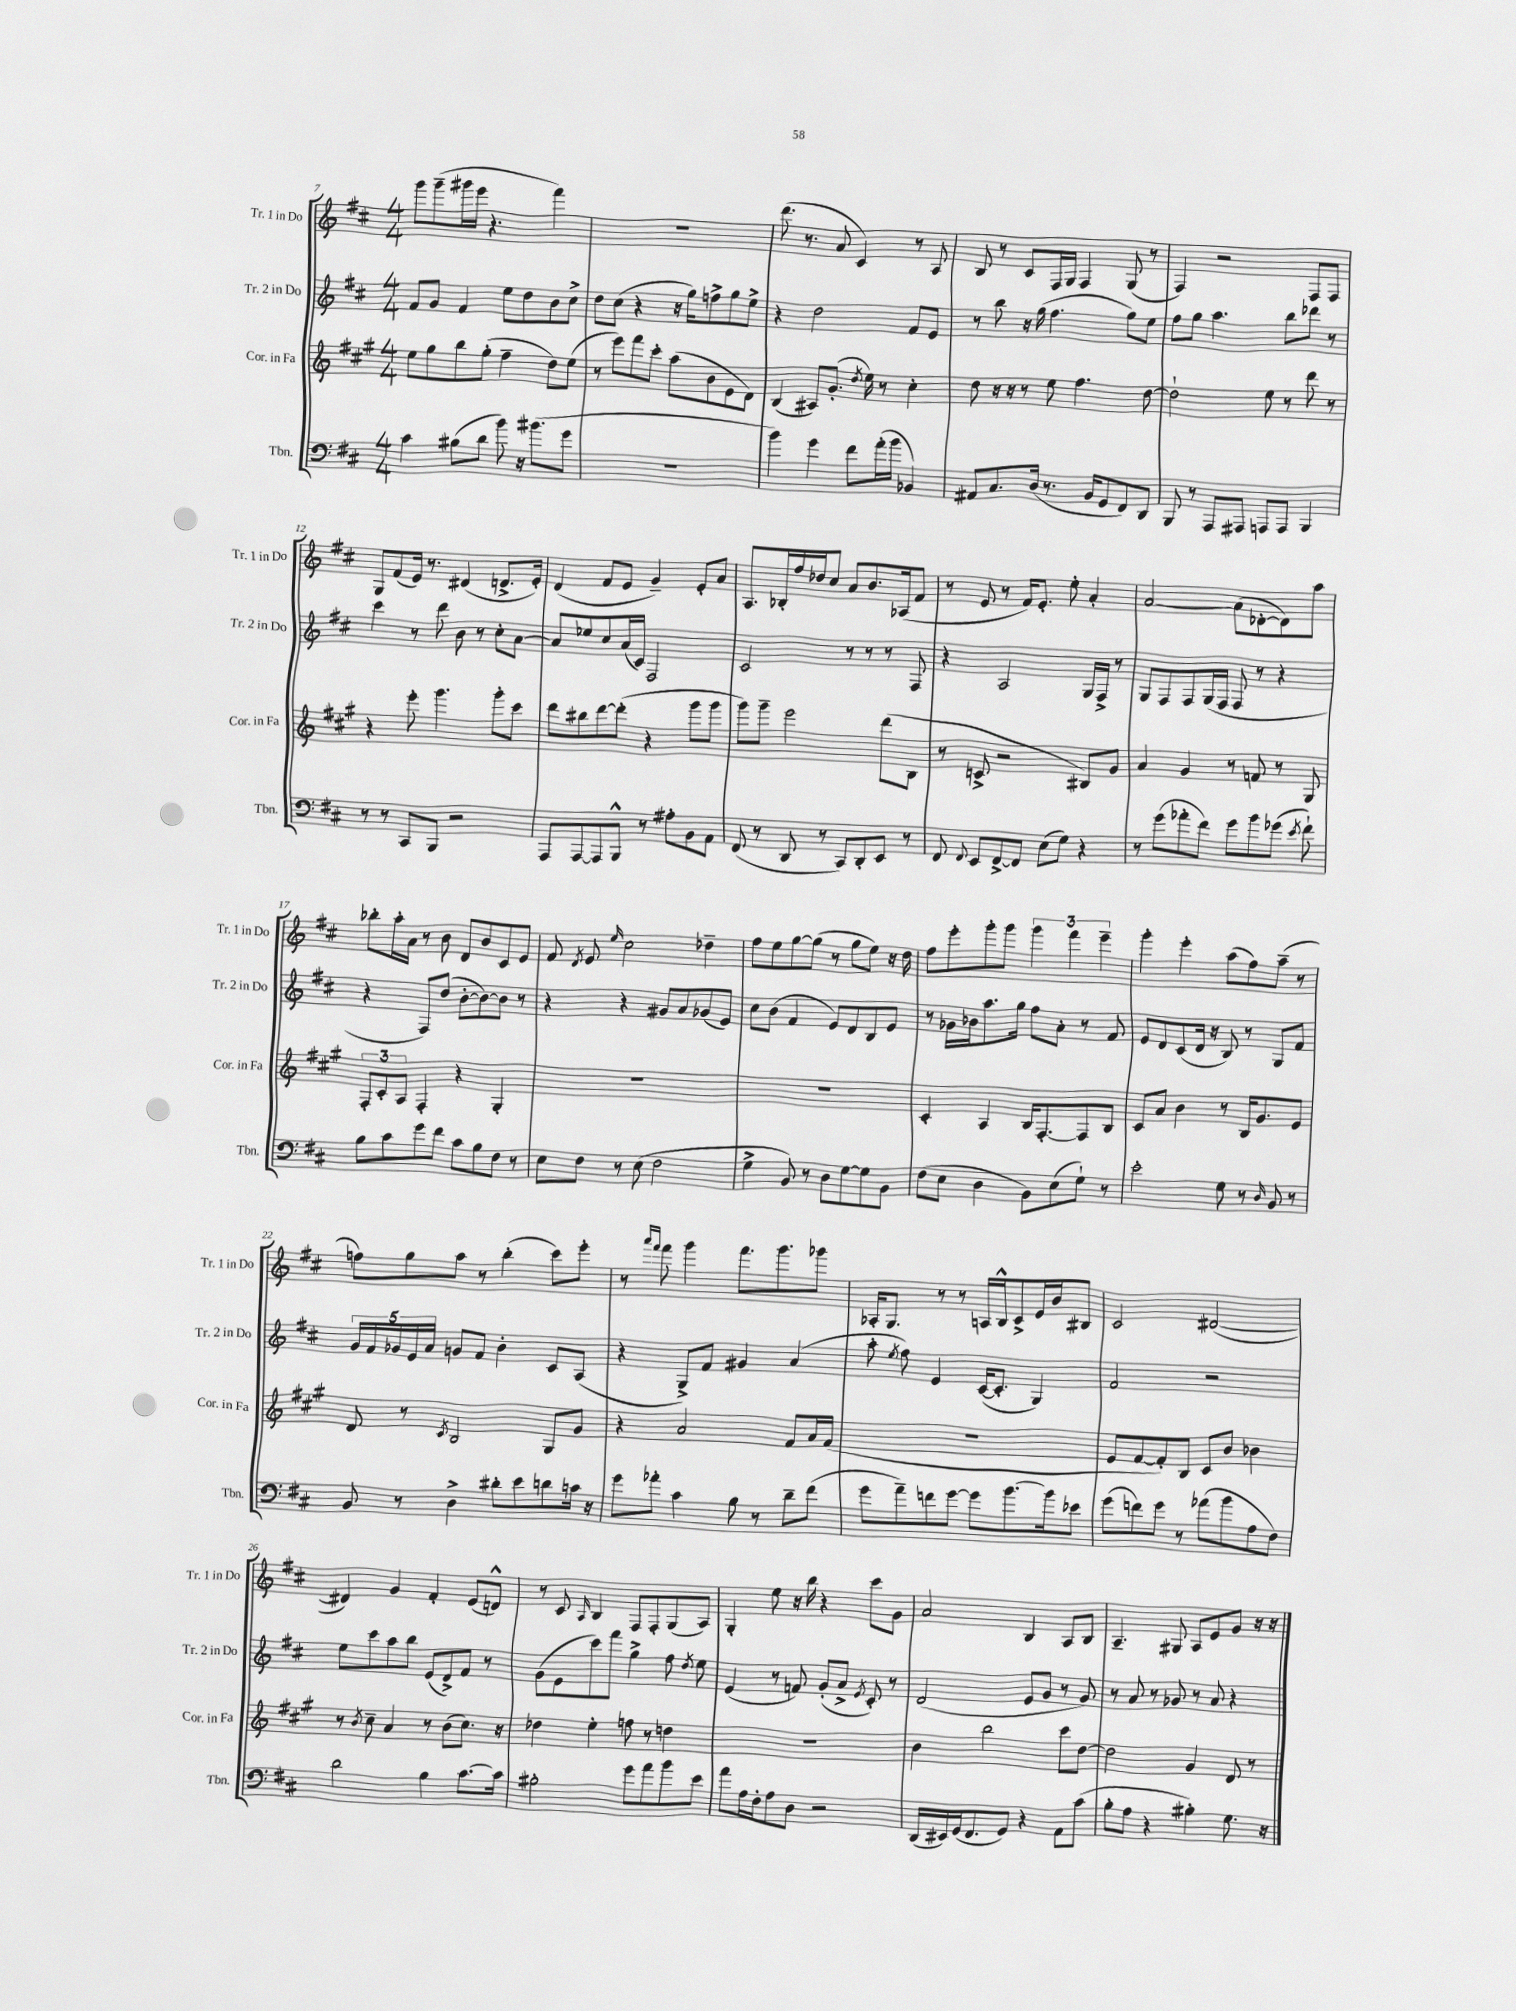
<<
\new StaffGroup <<
\new Staff = "s0" \with { instrumentName = "Tr. 1 in Do" shortInstrumentName = "Tr. 1 in Do" } {
    \clef treble \key d \major \numericTimeSignature \time 4/4
    \autoBeamOff g'''8[ g'''8--( gis'''16 e'''16] r4. fis'''4) |
    R1 |
    d'''8.( r8. a'8 cis'4) r8 a8 |
    b8 r8 cis'8[ fis16 g16] fis4 g8( r8 |
    fis4) r2 fis8[ fis8] |
    g8[ fis'8( e'16]) r8. dis'4( d'8.[-> e'16]-.) |
    d'4( fis'8[ e'8] g'4--) e'8[-. a'8] |
    a8.[ bes16-. fis''16 des''16 cis''8] a'8[ b'8. aes16( fis'8] |
    r8 e'8 r8 fis'16[) e'8.]-. e''8-. a'4-. |
    a'2~ a'8[( des'8~-. des'8) a''8] |
    bes''8[-. a''16-. a'16] r8 b'8 d'8[ b'8 cis'8 e'8] |
    fis'8 \acciaccatura { d'8 } e'8 \grace { e''16 } cis''2 des''4-- |
    fis''8[ e''8 g''8~ g''8]( r8 g''8[ e''8]) r16 d''16 |
    fis''8[ e'''8-. g'''8-. g'''8] \tuplet 3/2 { g'''4 fis'''4 e'''4-- } |
    g'''4-. e'''4-. a''8[( fis''8) a''8]--( r8 |
    f''8[) g''8 a''8] r8 b''4-.( cis'''8[) e'''8]-. |
    r8 \grace { a'''16[ fis'''16] } fis'''8 g'''4 fis'''8.[ g'''8. ges'''8] |
    aes16[-. g8.] r8 r8 a16[ b16-^ cis'8-> e'16 b'16 bis8] |
    cis'2 dis'2~( |
    dis'4) g'4 fis'4-. e'8[( d'8]-^) |
    r8 cis'8 \grace { a16 } b4 fis8[ fis8-. g8( a8]) |
    g4-. e''8 r16 b''16 r4 cis'''8[ g'8] |
    a'2 b4 a8[ b8] |
    a4.-- gis8 a8[ e'8 g'8] r16 r16 \bar "|." |
}
\new Staff = "s1" \with { instrumentName = "Tr. 2 in Do" shortInstrumentName = "Tr. 2 in Do" } {
    \clef treble \key d \major \numericTimeSignature \time 4/4
    \autoBeamOff fis'8[ g'8] fis'4 e''8[ d''8 b'8 cis''8]-> |
    d''8[ cis''8]( r4 r16 g''16[) f''8-> g''8 e''8]-> |
    r4 d''2 fis'8[ e'8] |
    r8 b''8 r16 g''16( fis''4. g''8[) e''8] |
    fis''8[ g''8] a''4. b''8[ des'''8] r8 |
    cis'''4 r8 d'''8 b'8 r8 cis''8[-. a'8]~ |
    a'8[ ees''8 cis''8 a'16( cis'16]) fis2 |
    cis'2 r8 r8 r8 fis8 |
    r4 a2 g16[ fis16]-> r8 |
    g8[ fis8 fis8 g16( fis16] fis8 r8 r4 |
    r4 fis8[) d''8]( b'8[~-. b'8~) b'8] r8 |
    r4 r4 gis'8[ a'8 ges'8( e'8]) |
    cis''8[ b'8]( fis'4 e'8[) d'8 b8 e'8] |
    r8 ges'16[ bes'16 a''8. g''16] fis''8[ a'8]-. r8 fis'8 |
    e'8[ d'8 cis'8( d'16] r16 b8) r8 g8[ fis'8] |
    \tuplet 5/4 { g'16[ fis'16 ges'16 e'16 a'16] } g'8[ fis'8] b'4-. cis'8[ a8]( |
    r4 g8[->) fis'8] gis'4 a'4( |
    a''8-. \acciaccatura { e''8 } fis''8) e'4 cis'16[~( cis'8.]-. g4) |
    fis'2 r2 |
    e''8[ cis'''8 a''8 b''8] e'8[( d'8->) fis'8] r8 |
    g'8[( e'8 cis'''8) fis'''8] g''4-> fis''8 \acciaccatura { d''8 } e''8 |
    e'4( r8 f'8) g'8[-.( a'8]-> \acciaccatura { e'8 } cis'8-.) r8 |
    d'2( e'8[ g'8] r8 g'8) |
    r8 a'8 r8 ges'8 r8 a'8 r4 \bar "|." |
}
\new Staff = "s2" \with { instrumentName = "Cor. in Fa" shortInstrumentName = "Cor. in Fa" } {
    \clef treble \key a \major \numericTimeSignature \time 4/4
    \autoBeamOff e''8[ gis''8 b''8 gis''8]-.( fis''4-- d''8[) e''8]( |
    r8 e'''8[) fis'''8 cis'''8]-. a''8[( b'8 e'8 d'8]) |
    b4( ais8[) gis'8.]-.( \acciaccatura { d''8 } e''16) r8 cis''4-. |
    d''8 r16 r16 r8 e''8 fis''4. d''8~ |
    d''2-! e''8 r8 d'''8 r8 |
    r4 e'''8-. gis'''4. gis'''8[-. cis'''8] |
    d'''8[ bis''8 d'''8~ d'''8]-.( r4 gis'''8[ gis'''8] |
    gis'''8[) gis'''8]-- e'''2 d'''8[( b8] |
    r8 c'8-> r2 bis8[) gis'8] |
    a'4 gis'4 r8 f'8 r8 gis8 |
    \tuplet 3/2 { fis8[-. cis'8-. a8] } fis4-. r4 gis4-. |
    R1 |
    R1 |
    cis'4-. a4 b16[ fis8.~-. fis8 b8] |
    cis'8[ a'8] b'4 r8 b16[ gis'8. e'8] |
    d'8 r8 \acciaccatura { cis'8 } b2 gis8[ gis'8] |
    r4 a'2 fis'8[ a'16 fis'16]( |
    R1 |
    e'8[ fis'8~ fis'8-.) b8] cis'8[ b'8] bes'4 |
    r8 \acciaccatura { b'8 } cis''8-- a'4 r8 b'8[( cis''8.]) r16 |
    des''4 e''4-. f''8 r8 d''4 |
    R1 |
    b'4 b''2 cis'''8[ d''8]~ |
    d''2 gis'4 d'8 r8 \bar "|." |
}
\new Staff = "s3" \with { instrumentName = "Tbn." shortInstrumentName = "Tbn." } {
    \clef bass \key d \major \numericTimeSignature \time 4/4
    \autoBeamOff cis'4 bis8[( d'8] b'8) r16 bis'8.[( g'8] |
    R1 |
    b'4) g'4 fis'8[ a'16-.( b'16] bes,4) |
    ais,8[ cis8. d16]( r8. b,16[ g,8 fis,8) d,8] |
    b,,8 r8 a,,8[ ais,,8] a,,8[ a,,8] b,,4 |
    r8 r8 cis,8[ b,,8] r2 |
    a,,8[ a,,8~ a,,8 b,,8]-^ r8 ais8[-. b,8 a,8] |
    fis,8( r8 d,8 r8 cis,8[) d,8-. e,8] r8 |
    fis,8 \appoggiatura { fis,8 } e,8[ fis,8~-> fis,8] e8[( g8]) r4 |
    r8 g'8[( aes'8-. fis'8]) g'8[ b'8 ges'8]( \acciaccatura { e'8 } fis'8-!) |
    b8[ cis'8 g'8 fis'8] cis'8[ b8 fis8] r8 |
    e8[ fis8] r8 e8( fis2 |
    g4-> b,8) r8 d8[ g8~ g8 b,8] |
    fis8[( e8] d4 b,8[) e8( g8]-!) r8 |
    e'2-. g8 r8 \grace { d16 } b,8 r8 |
    b,8 r8 d4-> dis'8[-. e'8 d'8 c'16] r16 |
    g'8[ aes'8]-. cis'4 b8 r8 d'8[-- fis'8]( |
    g'8[ a'8--) f'8 g'8]~ g'8[ b'8.~ b'16 ees'8] |
    g'8[( f'8) g'8] r8 aes'8[( b'8 a8 fis8]) |
    d'2 b4 cis'8.[~ cis'16] |
    bis2-. g'8[ a'8 b'8 e'8] |
    a'8[ a16 fis16-. a8 d8] r2 |
    d,16[( eis,16) g,16( fis,8. g,8]) r4 a,8[ cis'8]( |
    b8[-. a8] r4 bis4-.) g8. r16 \bar "|." |
}
>>
>>
\layout { \context { \Score currentBarNumber = #7 } }
